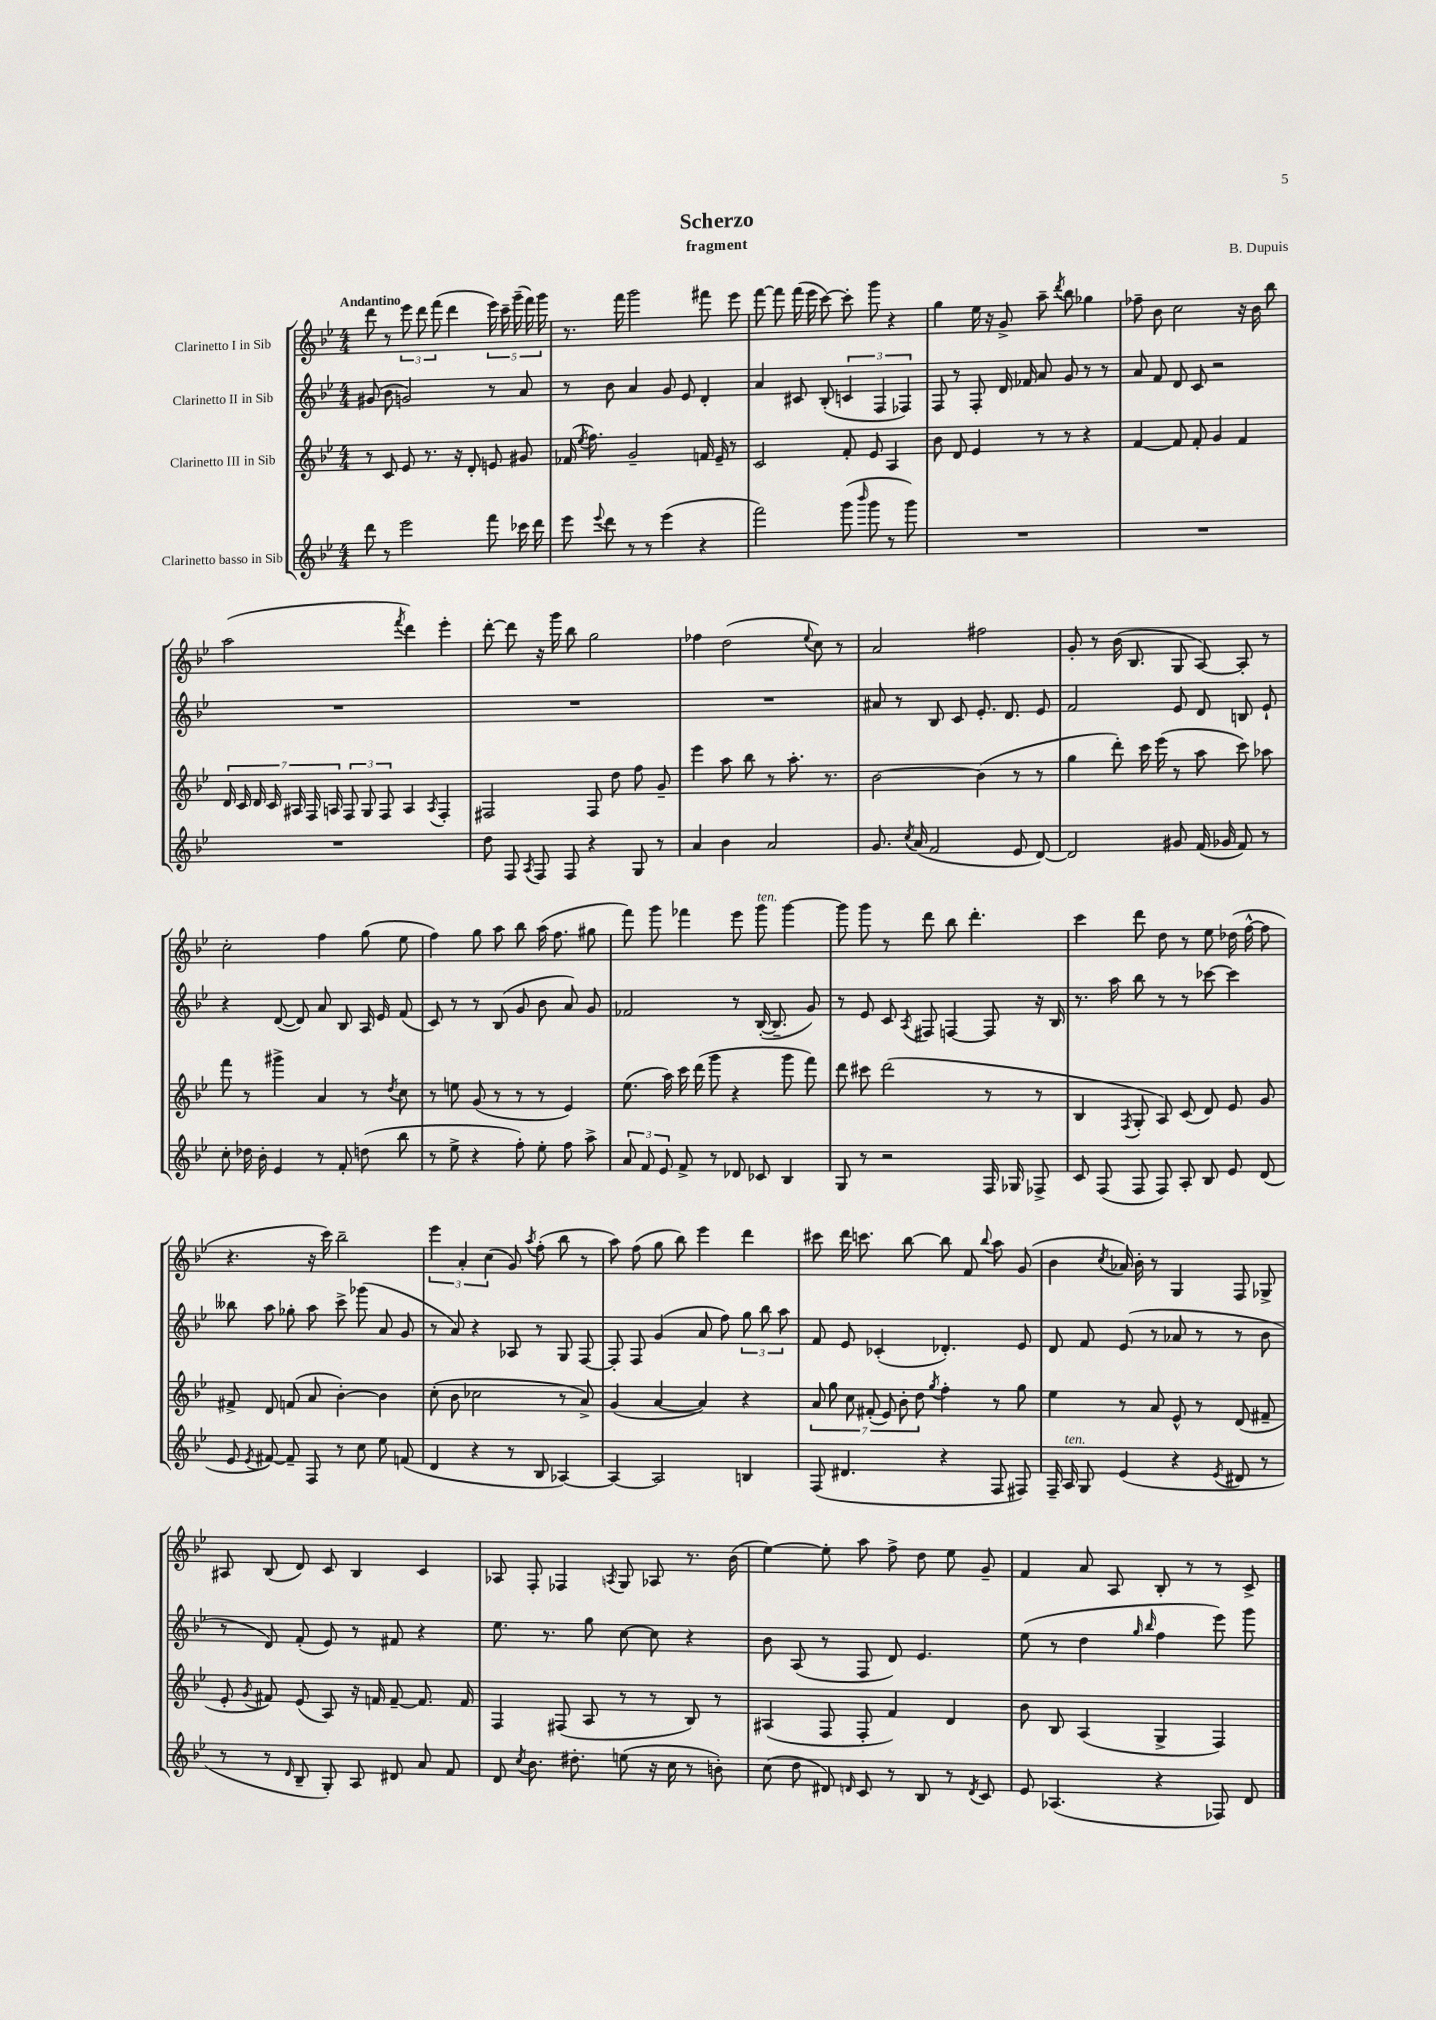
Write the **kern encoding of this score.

**kern	**kern	**kern	**kern
*part4	*part3	*part2	*part1
*staff4	*staff3	*staff2	*staff1
*I"Clarinetto basso in Sib	*I"Clarinetto III in Sib	*I"Clarinetto II in Sib	*I"Clarinetto I in Sib
*clefG2	*clefG2	*clefG2	*clefG2
*k[b-e-]	*k[b-e-]	*k[b-e-]	*k[b-e-]
*M4/4	*M4/4	*M4/4	*M4/4
=1	=1	=1	=1
!	!	!	!LO:TX:a:B:t=Andantino
8ddd\	8r	(8g#X/	8ddd\
8r	8c/	8b-\	8r
2eee-\	8e-/	2gn/)	12eee-\
.	.	.	12ddd\
.	8.r	.	.
.	.	.	(12fff\
.	.	.	4ddd\
.	16r	.	.
.	8d'/	.	.
8fff\	8en/	8r	20eee-\)
.	.	.	20ccc~\
.	.	.	(20ggg~\
16ccc-X\	8g#X/	8a/	.
.	.	.	20fff\)
16ddd\	.	.	.
.	.	.	20ggg\
=2	=2	=2	=2
8eee-\	(16f-X/	8r	8.r
.	8qee-/	.	.
.	8.ff\)	.	.
8qqeee-/	.	.	.
8ddd\	.	8b-\	.
.	.	.	16fff\
8r	2g~/	4a/	2ggg\
8r	.	.	.
(4eee-\	.	8g/	.
.	.	8e-/	.
4r	16fn/	4d'/	8fff#X\
.	16e-~/	.	.
.	8r	.	8eee-\
=3	=3	=3	=3
2fff\)	2c/	4a/	[8fff\
.	.	.	8fff\]
.	.	8c#X/	(16fff\
.	.	.	16eee-\
.	.	(8B-'/	[8ccc\)
(8ggg\	8f'/	6cn/	8ccc'\]
16qqbbb-/	.	.	.
8ggg\	8e-/	.	8ggg\
.	.	6F/	.
8r	4A/	.	4r
.	.	6F-X/)	.
8ggg\)	.	.	.
=4	=4	=4	=4
1r	8b-\	8F/	4gg\
.	8d/	8r	.
.	4e-/	8F'/	16ee-\
.	.	.	16r
.	.	16d/	8g^/
.	.	16f-X/	.
.	8r	8a/	8aa~\
.	.	.	8qddd/
.	8r	8g/	8bb-\
.	4r	8r	4gg-X\
.	.	8r	.
=5	=5	=5	=5
1r	[4f/	8a/	8ff-X~\
.	.	8f/	8b-\
.	8f/]	8d/	2cc\
.	8f'/	8c/	.
.	4g/	2r	.
.	4f/	.	16r
.	.	.	16b-\
.	.	.	8bb-\
!!LO:LB:g=z
=6	=6	=6	=6
1r	28d/	1r	(2aa\
.	28c/	.	.
.	28d/	.	.
.	28c/	.	.
.	28A#X/	.	.
.	28F/	.	.
.	28An/	.	.
.	12F/	.	.
.	12G/	.	.
.	12F/	.	.
.	.	.	8qfff/
.	4A/	.	4ddd\)
.	8qA/	.	.
.	4F'/	.	4eee-'\
=7	=7	=7	=7
8dd\	2F#X/	1r	[8ddd'\
8F/	.	.	8ddd\]
8qA/	.	.	.
8F/	.	.	16r
.	.	.	16ggg\
8F/	.	.	8bb-\
4r	8F#/	.	2gg\
.	8dd\	.	.
8G/	8ff\	.	.
8r	8g~/	.	.
=8	=8	=8	=8
4a/	4eee-\	1r	4ff-X\
4b-\	8aa\	.	(2dd\
.	8bb-\	.	.
2a/	8r	.	.
.	8.aa'\	.	.
.	.	.	8qqee-/
.	.	.	8cc\)
.	8.r	.	.
.	.	.	8r
=9	=9	=9	=9
8.g/	[2b-\	8a#X/	2a/
.	.	8r	.
8qcc/	.	.	.
(16a/	.	.	.
2f/	.	8B-/	.
.	.	8c/	.
.	(4b-\]	8.e-'/	2ff#X\
.	.	8.d/	.
8e-/	8r	.	.
[8d/)	8r	8e-/	.
=10	=10	=10	=10
2d/]	4gg\	2f/	8g'/
.	.	.	8r
.	8ddd'\)	.	(16b-\
.	.	.	8.B-/
.	16ccc\	.	.
.	(16eee-\	.	.
8g#X/	8r	8e-/	8G/
(16f/	8aa\	8d/	[8A/)
16g-X/	.	.	.
8f/)	8ccc\)	8Bn/	8A'/]
8r	8aa-X\	8e-`/	8r
!!LO:LB:g=z
=11	=11	=11	=11
8cc'\	8fff\	4r	2cc'\
16dd-X\	8r	.	.
16b-'\	.	.	.
4e-/	4ggg#X^\	([8d/	.
.	.	8d/])	.
8r	4a/	8a/	4ff\
8f'/	.	8B-/	.
(8ddn\	8r	16A/	(8gg\
.	.	16e-/	.
.	8qdd/	.	.
8bb-\	8cc\	(8f/	8ee-\
=12	=12	=12	=12
8r	8r	8c/)	4ff\)
8ee-^\	8een\	8r	.
4r	(8g/	8r	8gg\
.	8r	(8B-/	8aa\
8ff'\)	8r	8g/	8bb-\
8ee-'\	8r	8b-\	(16aa\
.	.	.	8.ff\
8ff\	4e-/)	8a/)	.
8aa^\	.	8g/	8gg#X\
=13	=13	=13	=13
12a/	(8.ee-\	2f-X/	8fff\)
12f/	.	.	.
.	.	.	8ggg\
12e-/	.	.	.
.	16aa\)	.	.
8f^/	16ccc\	.	4fff-X\
.	(16ddd\	.	.
8r	8ggg\	.	.
8d-X/	4r	8r	8eee-\
!	!	!	!LO:TX:a:i:t=ten.
8c-X/	.	([16B-'/	8ggg\
.	.	8.B-~/]	.
4B-/	8ggg\	.	[4ggg\
.	8fff\)	8g/)	.
=14	=14	=14	=14
8G/	8ddd\	8r	8ggg\]
8r	8ccc#X\	8e-/	8ggg\
2r	(2ddd\	8c/	8r
.	.	8qA/	.
.	.	8F#X/	8ddd\
.	.	[4Fn/	8bb-\
.	.	.	4.ddd'\
16F/	8r	8F/]	.
16G-X/	.	.	.
8F-X^/	8r	16r	.
.	.	16B-/	.
=15	=15	=15	=15
8c/	4B-/	8.r	4ccc\
(8F/	.	.	.
.	.	16aa\	.
.	8qF/	.	.
8F/	8G'/	8bb-\	8ddd\
8F/)	8A/)	8r	8dd\
8A'/	(8c/	8r	8r
8B-/	8d/)	[8ccc-X\	8ee-\
8e-/	8e-/	4ccc-\]	(16dd-X\
.	.	.	[16ff^^\
(8d/	8g/	.	8ff\]
!!LO:LB:g=z
=16	=16	=16	=16
8e-/	8f#X^/	8bb--X\	4.r
8qe-/	.	.	.
[8f#X/)	8d/	8aa\	.
8f#~/]	(8fn/	8gg-X'\	.
8F/	8a/	8aa\	16r
.	.	.	16ccc\)
8r	[4b-'\)	8ccc^\	2bb-~\
8cc\	.	(8ggg-X\	.
8ee-\	4b-\]	8a/	.
(8fn/	.	8g/	.
=17	=17	=17	=17
4d/	(8cc'\	8r	6eee-\
.	8b-\	8a/)	.
.	.	.	6a'/
4r	2cc-X\	4r	.
.	.	.	(6cc\
8r	.	8A-X/	8g/)
.	.	.	8qaa/
8B-/	.	8r	(8ff'\
[4A-X/)	8r	8G/	8bb-\
.	8a^/)	[8F/	8r
=18	=18	=18	=18
4A-/_	(4g/	8F'/]	8aa\)
.	.	8F/	(8ff\
2A-/]	[4a/	(4g/	8gg\
.	.	.	8bb-\)
.	4a/])	8a/	4eee-\
.	.	8ff\)	.
4Bn/	4r	12gg\	4ddd\
.	.	12bb-\	.
.	.	12aa\	.
=19	=19	=19	=19
(8F/	14a/	8f/	8ccc#X\
.	14gg\	.	.
4.d#X/	.	8e-/	16ddd\
.	14cc\	.	.
.	.	.	8.cccn\
.	(14f#X'/	.	.
.	.	(4c-X'/	.
.	14e-/)	.	.
.	14b-'\	.	.
.	.	.	[8bb-\
.	14dd\	.	.
.	8qgg/	.	.
4r	4ff'\	4.d-X'/)	8bb-\]
.	.	.	8f/
.	.	.	8qqbb-/
8F/	8r	.	8aa\
8F#X/)	8gg\	8e-/	(8g/
=20	=20	=20	=20
16F~/	4ee-\	8d/	4b-\
!LO:TX:a:i:t=ten.	!	!	!
16A/	.	.	.
8G/	.	8f/	.
.	.	.	8qcc/
(4e-/	8r	(8e-/	16a-X/)
.	.	.	16b-'\
.	8a/	8r	8r
4r	8e-^^/	8a-X/	4G/
.	8r	8r	.
8qe-/	.	.	.
8d#X/	(8d/	8r	8F/
8r	8f#X~/	8b-\	8G-X^/
!!LO:LB:g=z
=21	=21	=21	=21
8r	8e-'/	8r	8A#X/
.	8qg/	.	.
8r	8f#X/)	8d/)	(8B-/
16qqd/	.	.	.
8B-~/	(8e-/	(8f'/	8d/)
8G'/)	8A/)	8e-/)	8c/
8A/	16r	8r	4B-/
.	16fn/	.	.
8d#X/	[8f~/	8f#X/	.
8a/	8.f/]	4r	4c/
8f/	.	.	.
.	16f/	.	.
=22	=22	=22	=22
8d/	4F/	8.ee-\	8A-X/
8qcc/	.	.	.
8.b-\	.	.	8F'/
.	.	8.r	.
.	(8F#X/	.	4F-X/
8.dd#X'\	.	.	.
.	8A/	8gg\	.
.	.	.	8qAn/
(8een\	8r	[8cc\	8G/
16r	8r	8cc\]	8A-X/
16cc\	.	.	.
8r	8B-/)	4r	8.r
8bn'\)	8r	.	.
.	.	.	(16b-\
=23	=23	=23	=23
(8cc\	(4A#X/	8b-\	[4ee-\)
8dd\	.	(8A/	.
8d#X/)	8F/	8r	8ee-'\]
16qqdn/	.	.	.
8c/	8F'/	8F/	8aa\
8r	4f/)	8d/)	8ff^\
8B-/	.	4.e-/	8dd\
8r	4d/	.	8ee-\
8qd/	.	.	.
8c/	.	.	8g~/
=24	=24	=24	=24
8e-/	8b-\	(8ee-\	4f/
(4.A-X/	8B-/	8r	.
.	(4A/	4dd\	8a/
.	.	.	8A/
.	.	16qqgg/	.
.	.	16qqbb-/	.
4r	4G^/	4ff\	8B-'/
.	.	.	8r
8F-X/)	4F/)	8eee-\)	8r
8d/	.	8ggg\	8c^/
==	==	==	==
*-	*-	*-	*-
